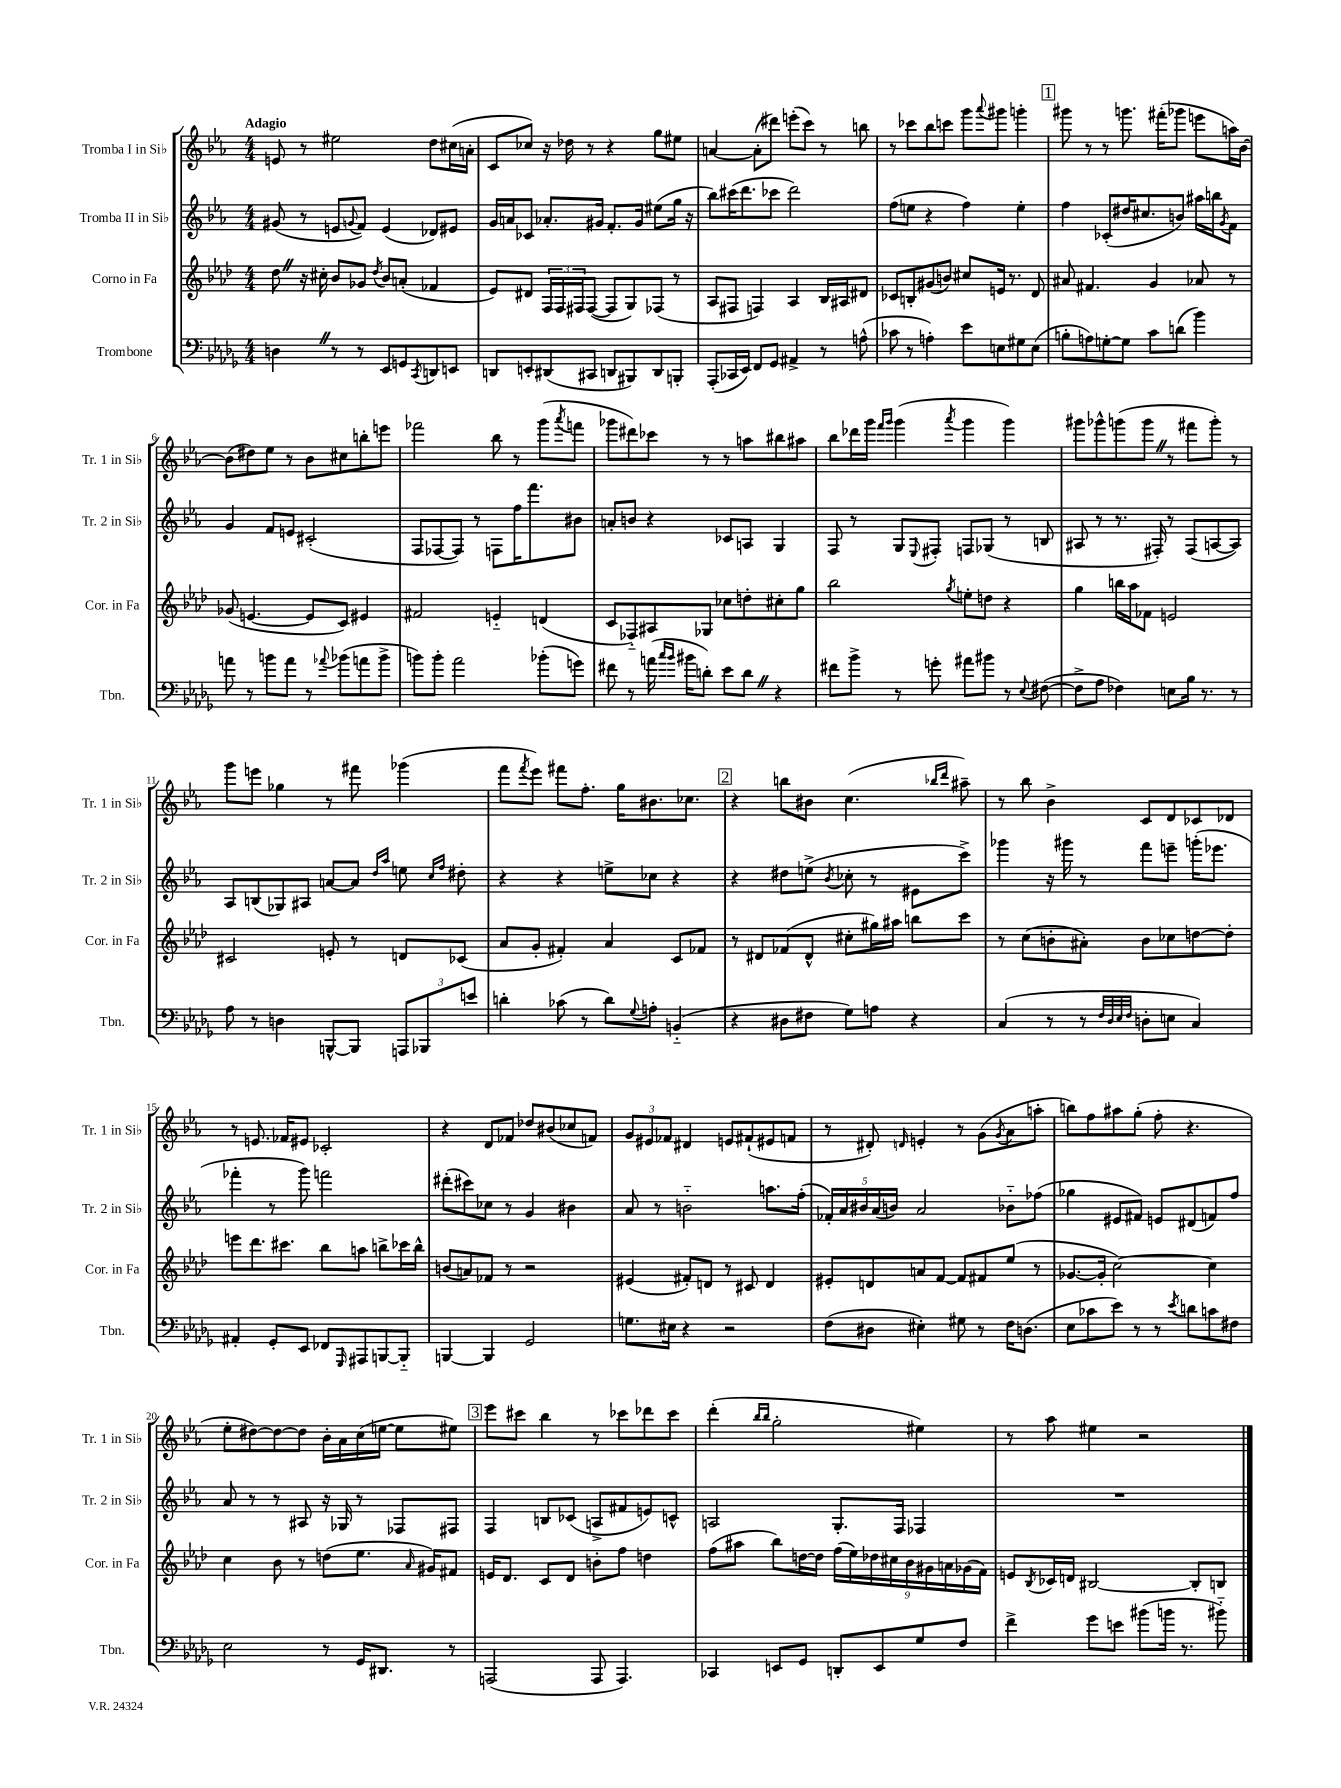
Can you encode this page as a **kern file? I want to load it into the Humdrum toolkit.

**kern	**kern	**kern	**kern
*staff4	*staff3	*staff2	*staff1
*clefF4	*clefG2	*clefG2	*clefG2
*k[b-e-a-d-g-]	*k[b-e-a-d-]	*k[b-e-a-]	*k[b-e-a-]
*M4/4	*M4/4	*M4/4	*M4/4
4D	8dd-	(8g#	8e
.	16r	8r	8r
.	16cc#'	.	.
8r	8b-	8e	2ee#
.	.	8qqg	.
8r	8g-	8f)	.
.	8qdd-	.	.
8EE-	8b-	(4e	.
8GG	(8a'	.	.
8qCC	.	.	.
8DD	4f-	8d-)	8dd
8EE	.	8e#	(16cc#
.	.	.	16a'
=	=	=	=
8DD	8e-)	16g	8c
.	.	16a	.
8EE'	8d#	8c-	8cc-)
(8DD#	24F	8.a-'	16r
.	24F	.	.
.	.	.	16dd-
.	24F#	.	.
8CC#	([8F#	.	8r
.	.	16g#	.
8DD	8F#]	8.f'	4r
8BBB#)	8G)	.	.
.	.	16g#	.
8DD	(8F-	(8ee#	8gg
8BBB'	8r	16gg	8ee#
.	.	16r	.
=	=	=	=
(8AAA-'	8A-	8bb-)	[4a
16CC-	8F#	(16ccc#	.
16EE-)	.	8.ddd	.
8FF	4F)	.	(8a']
8GG-	.	8ccc-	8ddd#)
4AA#^	4A-	2ddd)	(8eee'
.	.	.	8ccc)
8r	16B-	.	8r
.	16A#	.	.
(8A^^	8d#	.	8bb
=	=	=	=
8c-	8c-	(8ff	8r
8r	8B'	8ee	8ccc-
4A')	(8g#	4r	8bb-
.	8b)	.	8ccc
8e-	8cc#	4ff)	8ggg
.	.	.	8qqaaa-
8E	16e	.	8ggg#
.	8.r	.	.
8G#	.	4ee'	4ggg'
(8E	8d-	.	.
=	=	=	=
8B'	8a#	4ff	8ggg#
8A)	4.f#	.	8r
[8G'	.	(8c-'	8r
8G]	.	16dd#	8.ggg
.	.	8.cc#	.
8c	4g	.	.
.	.	.	(16fff#'
(8d	.	8b)	8ggg-
4b-)	8a-	16aa#	8eee
.	.	16bb	.
.	.	8qg	.
.	8r	8f	16aa)
.	.	.	[16b-
=	=	=	=
8a	(8g-	4g	(8b-]
8r	[4.e	.	8dd#)
8b	.	8f	8ee-
8a	.	8e	8r
8r	8e]	(2c#'	8b-
8qqa-	.	.	.
(8b-	8c)	.	8cc#
8a	4e#	.	8bb'
8b-^	.	.	8eee
=	=	=	=
8b)	2f#	8F	2fff-
8b'	.	[8F-	.
2a-	.	8F-])	.
.	.	8r	.
.	4e'~	8F	8bb-
.	.	16ff	8r
.	.	8.fff	.
(8b-'	(4d	.	(8ggg
.	.	.	8qaaa-
8g)	.	8b#	8fff
=	=	=	=
8f#	8c	8a'	8ggg-
8r	8F-'~)	8b	8ddd#)
(16a	8A#	4r	8ccc-
16qqcc	.	.	.
16qqb-	.	.	.
16b#	.	.	.
8d')	8G-	.	8r
8e-	8cc-	8c-	8r
8d	8dd'	8A	8aa
4r	8cc#'	4G	8bb#
.	8gg	.	8aa#
=	=	=	=
8f#	2bb-	8F	8bb-
8b-^	.	8r	16ddd-
.	.	.	16ggg
.	.	.	16qqfff
.	.	.	16qqggg
8r	.	8G	(4ggg
.	.	8qqE-	.
8g'	.	8F#'	.
.	8qgg	.	8qaaa-
8a#	8ee'	8F	4ggg
8b#	8dd	(8G-	.
8r	4r	8r	4ggg)
8qqE-	.	.	.
([8F#	.	8B	.
=	=	=	=
8F#^]	4gg	8A#	8ggg#
8A-	.	8r	8ggg-^^
4F-)	16bb	8.r	(8ggg
.	16aa-	.	.
.	8f-	.	8ggg
.	.	16F#')	.
8E	2e	8r	8r
16B-	.	(8F#	8fff#
8.r	.	.	.
.	.	[8A	8ggg')
8r	.	8A])	8r
=	=	=	=
8A-	2c#	8A-	8ggg
8r	.	(8B	8eee
4D	.	8G-)	4gg-
.	.	8A#	.
[8BBB^^	8e'	[8a	8r
8BBB]	8r	8a]	8fff#
.	.	16qqdd	.
.	.	16qqaa-	.
12AAA	8d	8ee	(4ggg-
12BBB-	.	.	.
.	.	16qqcc	.
.	.	16qqff	.
.	(8c-	8dd#'	.
12e	.	.	.
=	=	=	=
4d'	8a-	4r	8fff
.	.	.	8qfff
.	8g'	.	8eee-)
(8c-	4f#')	4r	8fff#
8r	.	.	8.ff'
8d)	4a-	8ee^	.
.	.	.	16gg
8qqG-	.	.	.
8A'	.	8cc-	8.b#
(4BB'~	8c	4r	.
.	.	.	8.cc-
.	8f-	.	.
=	=	=	=
4r	8r	4r	4r
.	8d#	.	.
8D#	(8f-	8dd#	8bb
8F#	8d#^^	(8ee^	8b#
.	.	8qb-	.
8G-)	8cc#'	8cc-'	(4.cc
8A	16gg#)	8r	.
.	16aa#	.	.
4r	8bb	8e#	.
.	.	.	16qqbb-
.	.	.	16qqddd
.	8ccc	8ccc^)	8aa#~)
=	=	=	=
(4C	8r	4ggg-	8r
.	(8cc	.	8bb-
8r	8b'	16r	4b-^
.	.	16ggg#	.
8r	8a#')	8r	.
32qqF	.	.	.
32qqD-	.	.	.
32qqE-	.	.	.
32qqF	.	.	.
8D'	8b	8fff	8c
8E	8cc-	8eee~	8d
4C)	[8dd	(16ggg'	8c-
.	.	8.eee-	.
.	8dd']	.	8d-
=	=	=	=
4AA#'	8eee	4fff-'	8r
.	8.ddd-	.	8.e
8GG-'	.	8r	.
.	8.ccc#	.	16f-
8EE-	.	8ggg)	8e#
8FF-	8bb-	2fff	2c-'
16qqGGG-	.	.	.
8AAA#	8aa	.	.
[8BBB	8bb^	.	.
8BBB'~]	16ccc-	.	.
.	16bb^^	.	.
=	=	=	=
[4BBB	(8b	(8ddd#'	4r
.	8a)	8ccc#)	.
4BBB]	8f-	8cc-	8d
.	8r	8r	8f-
2GG-	2r	4g	8dd-
.	.	.	(8b#
.	.	4b#	8cc-
.	.	.	8f)
=	=	=	=
8.G	(4e#	8a-	12g
.	.	.	12e#
.	.	8r	.
.	.	.	12f-
16E#	.	.	.
4r	8f#')	2b'~	4d#
.	8d	.	.
2r	8r	.	8e
.	8c#	.	(8f#`
.	4d	8.aa	8e#
.	.	.	8f
.	.	(16ff'	.
=	=	=	=
(8F	8e#'	20f-')	8r
.	.	20a-	.
.	.	20b#	.
8D#	8d	.	8d#')
.	.	(20a-	.
.	.	20b)	.
.	.	.	16qqd
4E#')	8a	2a-	4e'
.	[8f	.	.
8G#	8f]	.	8r
8r	8f#	.	(8g
.	.	.	8qg
16F	(8ee-	8b-'~	8a-
(8.D	.	.	.
.	8r	(8ff-	8aa'
=	=	=	=
8E-	[8.g-	4gg-	8bb)
8c-	.	.	8ff
.	16g-']	.	.
8e-)	[2cc)	8e#	8aa#
8r	.	8f#)	(8gg'
8r	.	8e	8ff'
8qe-	.	.	.
8d	.	(8d#	4.r
8c	4cc]	8f)	.
8F#	.	8ff	.
=	=	=	=
2E-	4cc	8a-	8ee-'
.	.	8r	[8dd#)
.	8b-	8r	8dd#_
.	8r	8A#	8dd#]
8r	(8dd	16r	16b-'
.	.	16G-	16a-
16GG-	8.ee-	8r	(16cc
8.DD#	.	.	[16ee
.	.	8F-	8ee]
.	16qqa-	.	.
.	16g#)	.	.
8r	8f#	8F#	8ee#)
=	=	=	=
(2AAA	16e	4F	8eee-
.	8.d-	.	.
.	.	.	8ccc#
.	8c	8B	4bb-
.	8d-	(8c-	.
8AAA	8b'	8A^	8r
4.AAA)	8ff	8f#	8ccc-
.	4dd	8e)	8ddd-
.	.	8c^^	8ccc-
=	=	=	=
4CC-	(8ff	2A	(4ddd'
.	8aa#	.	.
.	.	.	16qqbb-
.	.	.	16qqbb-
8EE	8bb-)	.	2gg'
8GG-	[16dd	.	.
.	16dd]	.	.
8DD'	(18ff	8.G'	.
.	18ee-)	.	.
.	18dd-	.	.
8EE	.	.	.
.	18cc#	.	.
.	.	16F	.
.	18b-	.	.
8G-	.	4F-	4ee#)
.	18g#	.	.
.	18a	.	.
8F	.	.	.
.	(18g-	.	.
.	18f)	.	.
=	=	=	=
4f^	8e	1r	8r
.	8qB-	.	.
.	16c-	.	8aa-
.	16d	.	.
8g-	[2B#	.	4ee#
8e	.	.	.
(8b#	.	.	2r
16b	.	.	.
8.r	.	.	.
.	8B#']	.	.
8b#'~)	8B	.	.
==	==	==	==
*-	*-	*-	*-
